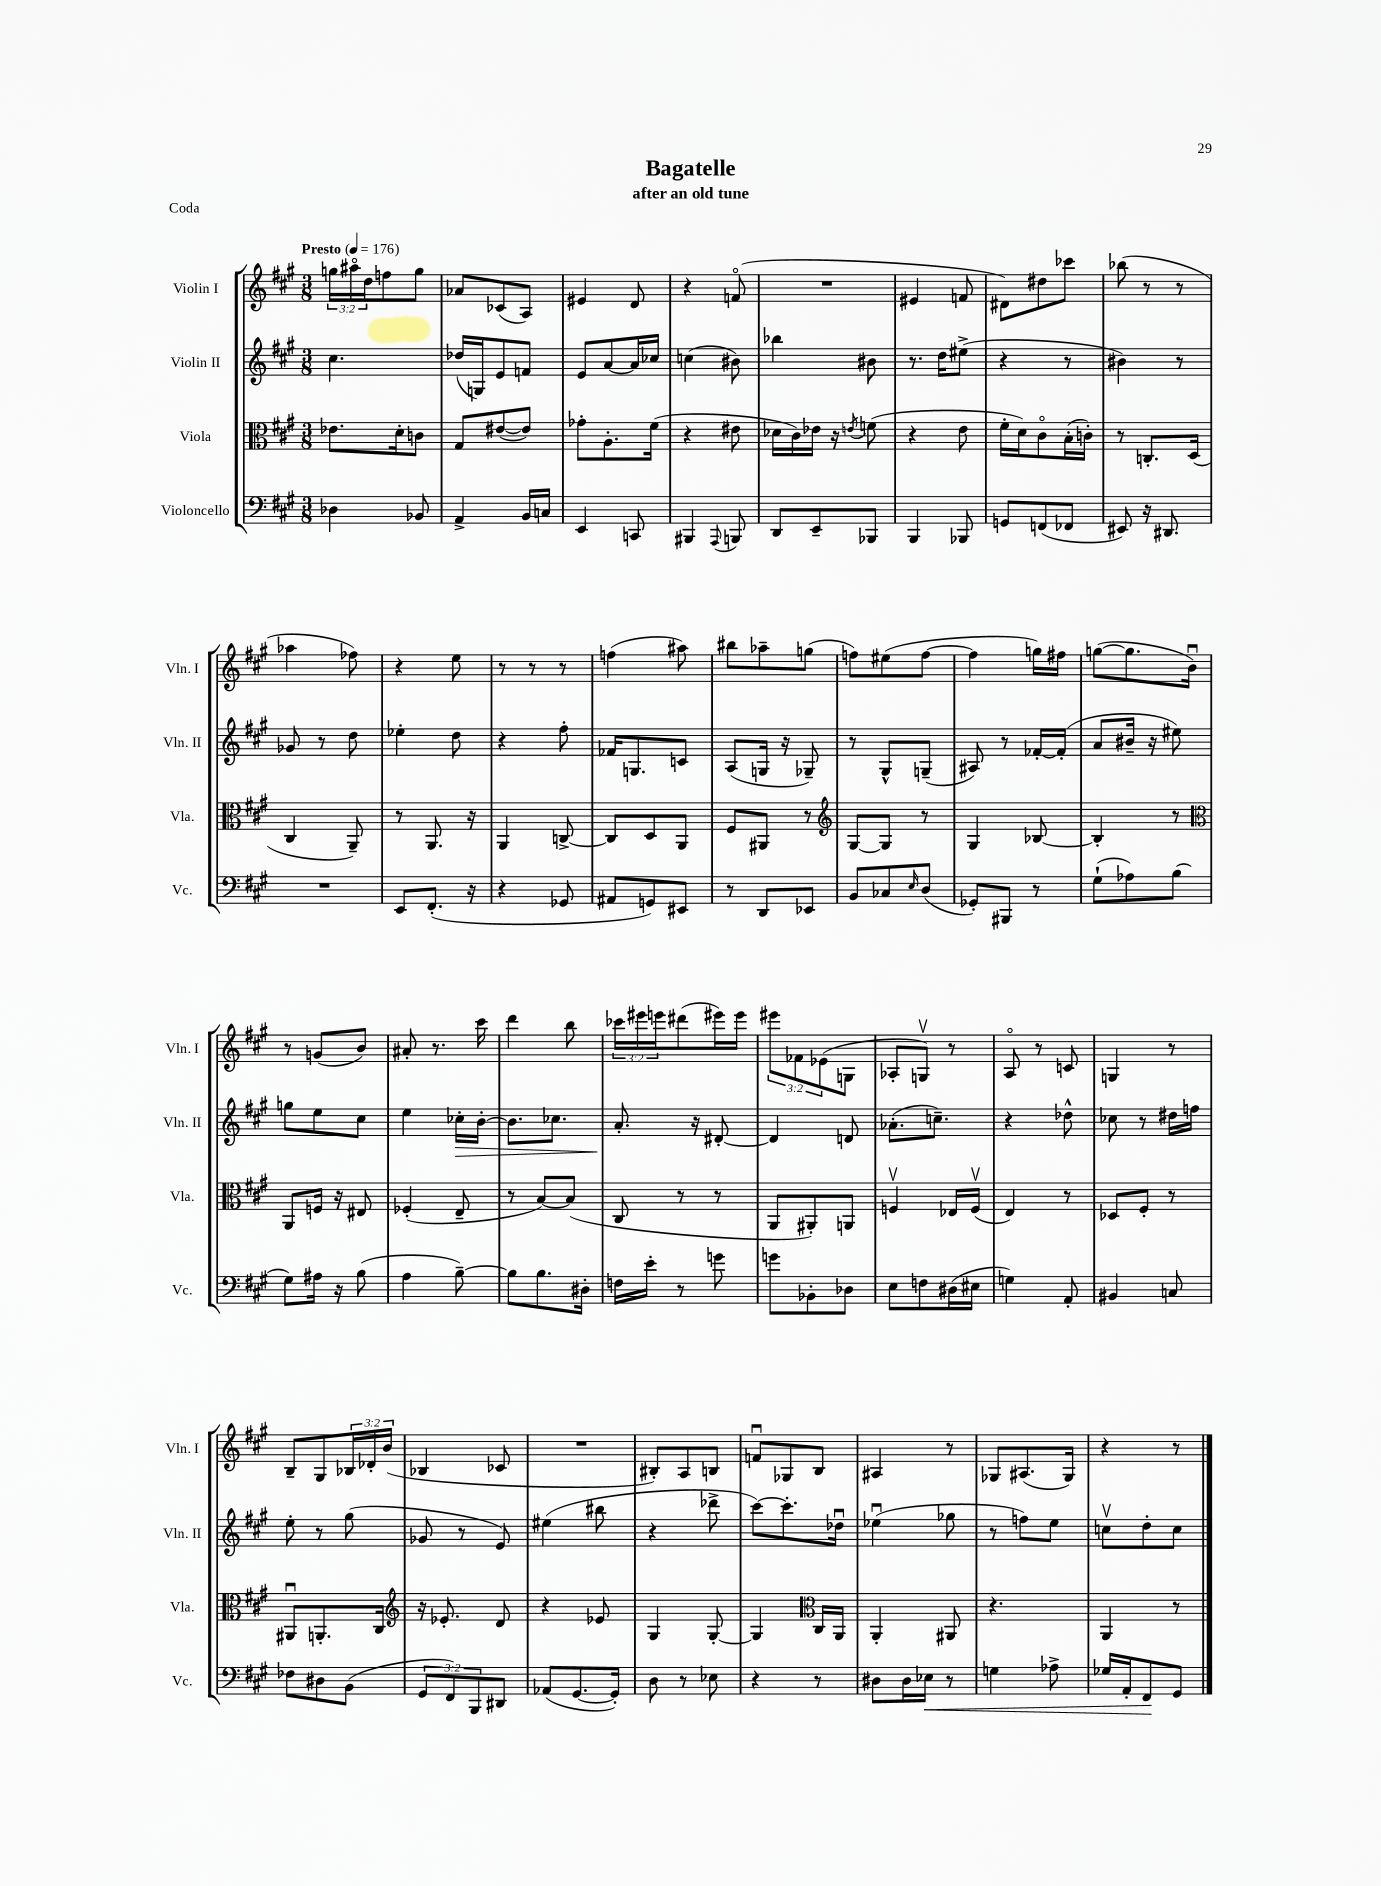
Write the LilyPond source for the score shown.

\header { title = "Bagatelle" subtitle = "after an old tune" piece = "Coda" }
<<
\new StaffGroup <<
\new Staff = "s0" \with { instrumentName = "Violin I" shortInstrumentName = "Vln. I" } {
    \clef treble \key a \major \numericTimeSignature \time 3/8 \override Staff.TupletNumber.text = #tuplet-number::calc-fraction-text \tempo "Presto" 4 = 176
    \tuplet 3/2 { g''16 ais''16\flageolet d''16 } f''8 g''8 |
    aes'8 ces'8( a8) |
    eis'4 d'8 |
    r4 f'8\flageolet( |
    R4. |
    eis'4 f'8 |
    dis'8) dis''8 ces'''8 |
    bes''8( r8 r8 |
    aes''4 fes''8) |
    r4 e''8 |
    r8 r8 r8 |
    f''4( ais''8) |
    bis''8 aes''8-- g''8( |
    f''8) eis''8( f''8~ |
    f''4 g''16) fis''16 |
    g''8~( g''8. b'16\downbow) |
    r8 g'8( b'8) |
    ais'8-. r8. cis'''16 |
    d'''4 b''8 |
    \tuplet 3/2 { ces'''16 eis'''16 e'''16 } dis'''8( eis'''16) eis'''16 |
    \tuplet 3/2 { eis'''8 fes'8 ees'8( } g8 |
    aes8-. g8\upbow) r8 |
    a8\flageolet r8 c'8 |
    g4 r8 |
    b8-- gis8 \tuplet 3/2 { bes16 des'16-. b'16( } |
    bes4 ces'8 |
    R4. |
    bis8-.) a8 b8 |
    f'8\downbow ges8 b8 |
    ais4 r8 |
    ges8 ais8.( ges16) |
    r4 r8 \bar "|." |
}
\new Staff = "s1" \with { instrumentName = "Violin II" shortInstrumentName = "Vln. II" } {
    \clef treble \key a \major \numericTimeSignature \time 3/8
    cis''4. |
    des''16( g16) e'8 f'8 |
    e'8 a'8~ a'16 ces''16 |
    c''4( bis'8) |
    bes''4 bis'8 |
    r8. d''16 eis''8->( |
    r4 r8 |
    bis'4) r8 |
    ges'8 r8 d''8 |
    ees''4-. d''8 |
    r4 fis''8-. |
    fes'16 g8. c'8 |
    a8( g16 r16 ges8--) |
    r8 gis8-^ g8--( |
    ais8) r8 fes'16~-. fes'16-.( |
    a'8 bis'16-- r16 eis''8) |
    g''8 e''8 cis''8 |
    e''4 ces''16-.\> b'16~-. |
    b'8. ces''8. |
    a'8.-.\! r16 dis'8~-. |
    dis'4 d'8 |
    aes'8.-.( c''8.--) |
    r4 des''8-^ |
    ces''8 r8 dis''16 f''16 |
    e''8-. r8 gis''8( |
    ges'8 r8 e'8) |
    eis''4( bis''8 |
    r4 des'''8-> |
    cis'''8~) cis'''8.-. des''16\downbow |
    ees''4\downbow( ges''8 |
    r8 f''8) e''8 |
    c''8\upbow d''8-. c''8 \bar "|." |
}
\new Staff = "s2" \with { instrumentName = "Viola" shortInstrumentName = "Vla." } {
    \clef alto \key a \major \numericTimeSignature \time 3/8
    ees'8. d'16-. c'8 |
    gis8 eis'8~( eis'8) |
    ges'8-. a8.-. fis'16( |
    r4 eis'8 |
    des'16 cis'16) ees'16 r16 \acciaccatura { e'8 } f'8( |
    r4 e'8 |
    fis'16-. d'16) cis'8\flageolet b16-.( c'16-.) |
    r8 c8.-. d16( |
    cis4 a,8--) |
    r8 a,8. r16 |
    a,4 c8~-> |
    c8 d8 a,8 |
    fis8 ais,8 r8 |
    \clef treble gis8~ gis8 r8 |
    gis4 bes8~ |
    bes4-. r8 |
    \clef alto a,8 f16 r16 eis8 |
    fes4-.( e8-- |
    r8 b8~) b8( |
    cis8 r8 r8 |
    a,8 ais,8-.) a,8 |
    f4\upbow ees16 f16\upbow( |
    e4) r8 |
    des8 fis8-. r8 |
    ais,8\downbow a,8.-. cis16 |
    \clef treble r16 ees'8.-. d'8 |
    r4 ees'8 |
    gis4 gis8~-. |
    gis4 \clef alto cis16 a,16 |
    a,4-. ais,8 |
    r4. |
    a,4 r8 \bar "|." |
}
\new Staff = "s3" \with { instrumentName = "Violoncello" shortInstrumentName = "Vc." } {
    \clef bass \key a \major \numericTimeSignature \time 3/8 \override Staff.TupletNumber.text = #tuplet-number::calc-fraction-text
    des4 bes,8 |
    a,4-> b,16 c16 |
    e,4 c,8 |
    bis,,4 \appoggiatura { a,,8 } b,,8 |
    d,8 e,8-- bes,,8 |
    b,,4 bes,,8 |
    g,8 f,8( fes,8 |
    eis,8) r16 dis,8. |
    R4. |
    e,8 fis,8.-.( r16 |
    r4 ges,8 |
    ais,8 g,8) eis,8 |
    r8 d,8 ees,8 |
    b,8 ces8 \grace { e16 } d8( |
    ges,8-.) bis,,8 r8 |
    gis8-!( aes8) b8( |
    gis8) ais16 r16 b8( |
    a4 b8~--) |
    b8 b8. dis16-. |
    f16 e'16-. r8 g'8 |
    g'8 bes,8-. des8 |
    e8 f8 dis16( eis16 |
    g4) a,8-. |
    bis,4 c8 |
    fes8 dis8 b,8( |
    \tuplet 3/2 { gis,8 fis,8) b,,8 } dis,8 |
    aes,8( gis,8.~ gis,16-.) |
    d8 r8 ees8 |
    r4 r8 |
    dis8 dis16 ees16\< r8 |
    g4 aes8-> |
    ges16 a,16-. fis,8\! gis,8 \bar "|." |
}
>>
>>
\layout { \context { \Score \remove "Bar_number_engraver" } }
